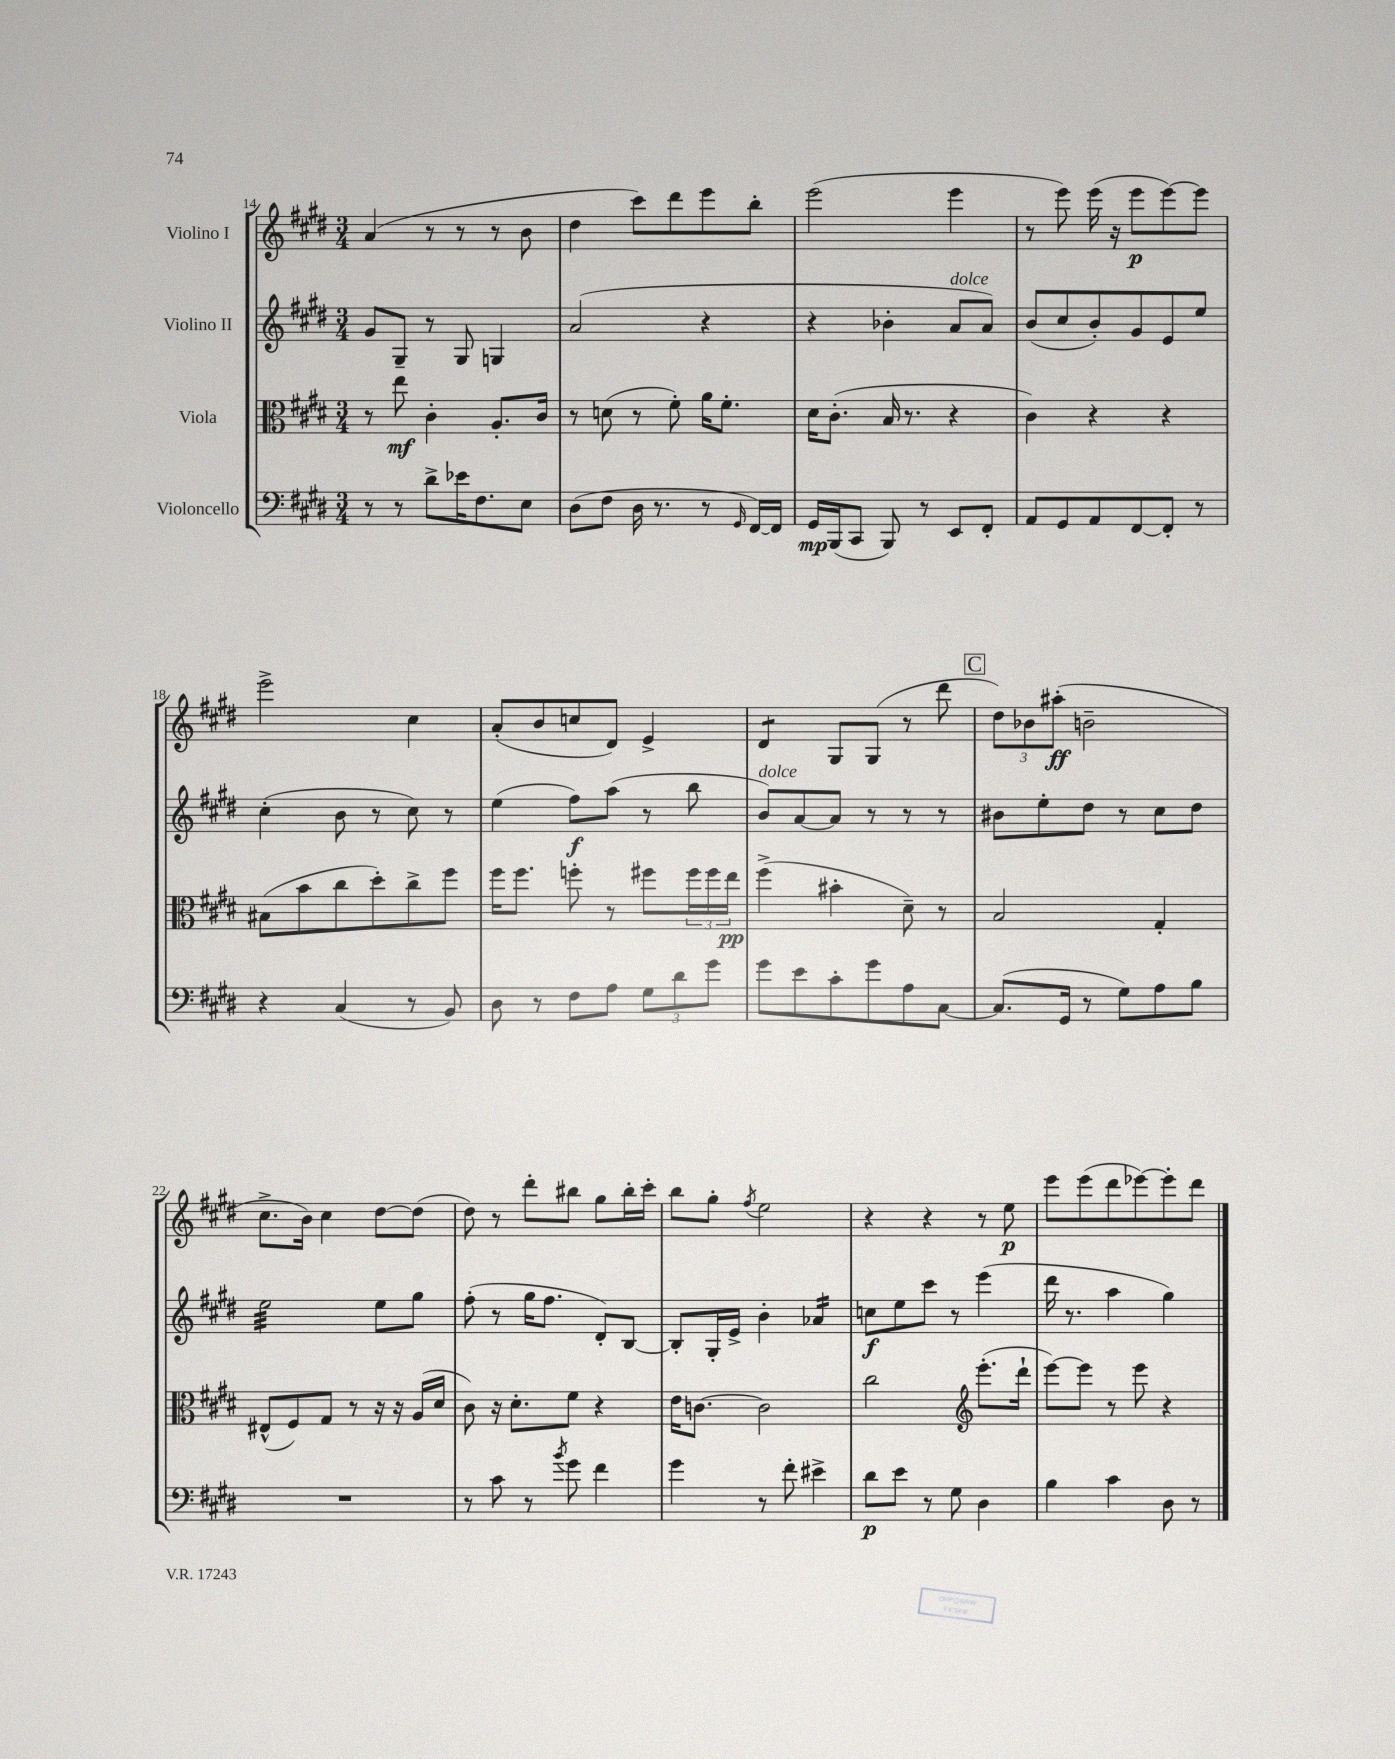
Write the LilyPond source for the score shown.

<<
\new StaffGroup <<
\new Staff = "s0" \with { instrumentName = "Violino I" } {
    \clef treble \key e \major \numericTimeSignature \time 3/4
    a'4( r8 r8 r8 b'8 |
    dis''4 cis'''8) dis'''8 e'''8 b''8-. |
    e'''2( e'''4 |
    r8 e'''8) e'''16( r16 e'''8\p e'''8~) e'''8 |
    e'''2-> cis''4 |
    a'8-.( b'8 c''8 dis'8) e'4-> |
    dis'4:8 gis8 gis8( r8 dis'''8 |
    \mark \markup { \box "C" } \tuplet 3/2 { dis''8) bes'8 ais''8-.\ff( } b'2-- |
    cis''8.-> b'16) cis''4 dis''8~ dis''8( |
    dis''8) r8 dis'''8-. bis''8 gis''8 bis''16-. cis'''16-. |
    b''8 gis''8-. \acciaccatura { fis''8 } e''2 |
    r4 r4 r8 e''8\p |
    e'''8 e'''8( dis'''8 ees'''8~) ees'''8-. dis'''8 \bar "|." |
}
\new Staff = "s1" \with { instrumentName = "Violino II" } {
    \clef treble \key e \major \numericTimeSignature \time 3/4
    gis'8 gis8-- r8 gis8 g4 |
    a'2( r4 |
    r4 bes'4-. a'8^\markup { \italic "dolce" } a'8) |
    b'8( cis''8 b'8-.) gis'8 e'8 e''8 |
    cis''4-.( b'8 r8 cis''8) r8 |
    e''4( fis''8\f) a''8( r8 b''8 |
    b'8^\markup { \italic "dolce" }) a'8~ a'8 r8 r8 r8 |
    \mark \markup { \box "C" } bis'8 e''8-. dis''8 r8 cis''8 dis''8 |
    e''2:32 e''8 gis''8 |
    fis''8-.( r8 gis''16 fis''8. dis'8-.) b8~ |
    b8-. gis16-. e'16-> b'4-. aes'4:16 |
    c''8\f e''8 cis'''8 r8 e'''4( |
    dis'''16 r8. a''4 gis''4) \bar "|." |
}
\new Staff = "s2" \with { instrumentName = "Viola" } {
    \clef alto \key e \major \numericTimeSignature \time 3/4
    r8 e''8\mf cis'4-. a8.-. cis'16 |
    r8 d'8( r8 fis'8-.) a'16 fis'8.-. |
    dis'16 cis'8.-.( b16 r8. r4 |
    cis'4) r4 r4 |
    bis8( b'8 cis''8 dis''8-.) cis''8-> fis''8 |
    fis''16 fis''8. f''8-. r8 fis''8 \tuplet 3/2 { fis''16 fis''16 e''16\pp } |
    fis''4->( bis'4-. dis'8--) r8 |
    \mark \markup { \box "C" } b2 gis4-. |
    eis8-^( fis8) gis8 r8 r16 r16 a16( dis'16 |
    cis'8) r16 dis'8.-. fis'8 r4 |
    e'16 c'8.~ c'2 |
    cis''2 \clef treble e'''8.-.( dis'''16-! |
    e'''8~) e'''8 r8 e'''8 r4 \bar "|." |
}
\new Staff = "s3" \with { instrumentName = "Violoncello" } {
    \clef bass \key e \major \numericTimeSignature \time 3/4
    r8 r8 dis'8-> ees'16 fis8. e8 |
    dis8( fis8 dis16 r8. r8 \grace { gis,16 } fis,16~) fis,16 |
    gis,16\mp b,,16( cis,8 b,,8) r8 e,8 fis,8-. |
    a,8 gis,8 a,8 fis,8~ fis,8-. r8 |
    r4 cis4( r8 b,8) |
    dis8 r8 fis8 a8 \tuplet 3/2 { gis8 dis'8 gis'8 } |
    gis'8 e'8 cis'8-. gis'8 a8 cis8~ |
    \mark \markup { \box "C" } cis8.( gis,16 r8 gis8) a8 b8 |
    R2. |
    r8 cis'8 r8 \acciaccatura { b'8 } gis'8 fis'4 |
    gis'4 r8 fis'8-. eis'4-> |
    dis'8\p e'8 r8 gis8 dis4 |
    b4 cis'4 dis8 r8 \bar "|." |
}
>>
>>
\layout { \context { \Score currentBarNumber = #14 } }
